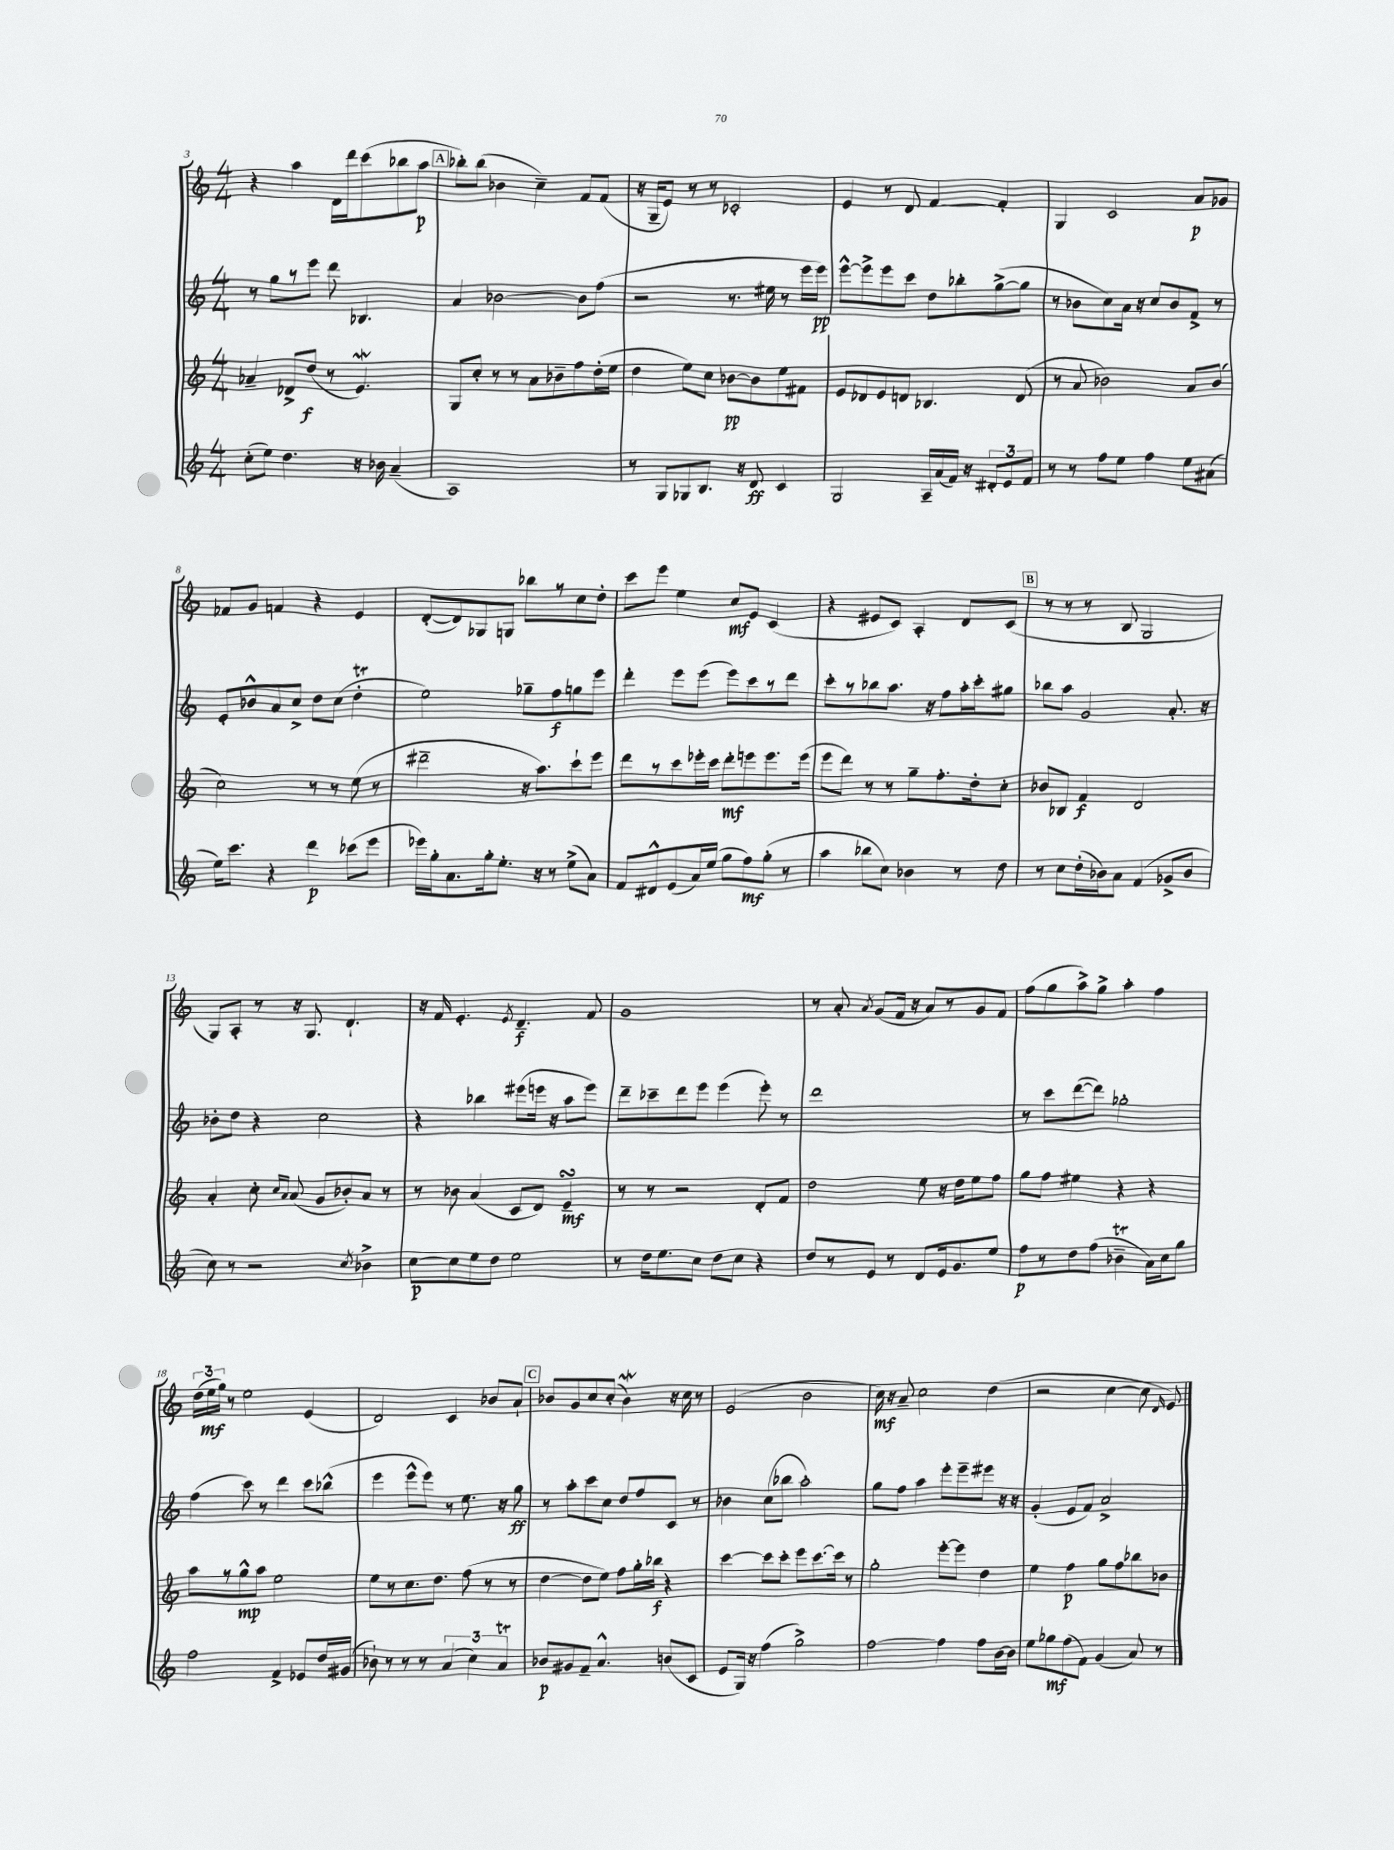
<<
\new StaffGroup <<
\new Staff = "s0" {
    \clef treble \key c \major \numericTimeSignature \time 4/4
    \autoBeamOff r4 a''4 d'16[ d'''16 c'''8( bes''8 a''8]\p |
    \mark \markup { \box "A" } bes''8[-.) bes''8]( bes'4 c''4--) f'8[ f'8]( |
    r16 g16[-- e'8]) r8 r8 ces'2-. |
    e'4 r8 d'8 f'4~ f'4-. |
    g4 c'2 a'8[\p ges'8] |
    fes'8[ g'8] f'4 r4 e'4 |
    d'8[~-.( d'8) ges8 g8] bes''8[ r8 c''8 d''8]-. |
    c'''8[ e'''8] e''4 c''8[\mf e'8] c'4( |
    r4 eis'8[ c'8]) a4-. d'8[ c'8]( |
    \mark \markup { \box "B" } r8 r8 r8 b8 g2 |
    g8[) a8]-. r8 r16 g8. d'4.-! |
    r16 f'16 e'4.-. \acciaccatura { e'8 } d'4.--\f f'8 |
    g'1 |
    r8 a'8-. \acciaccatura { a'8 } g'8[( f'16] r16 a'8[) r8 g'8 f'8] |
    f''8[( g''8 a''8->) g''8]-> a''4-. f''4 |
    \tuplet 3/2 { d''16[( e''16\mf g''16]) } r8 e''2 e'4( |
    d'2) c'4 bes'8[ a'8]-! |
    \mark \markup { \box "C" } bes'8[ g'8 c''8 c''8]-.( bes'4\mordent) r16 c''16 r8 |
    e'2( b'2 |
    c''16\mf) r16 a'8-- c''2 d''4( |
    r2 c''4~ c''8 \grace { d'16 } e'8) \bar "|." |
}
\new Staff = "s1" {
    \clef treble \key c \major \numericTimeSignature \time 4/4
    \autoBeamOff r8 g''8[ r8 e'''8] d'''8 bes4. |
    \mark \markup { \box "A" } a'4 bes'2~ bes'8[ f''8]( |
    r2 r8. eis''16 r8 e'''16[ e'''16]\pp) |
    e'''8[~-^ e'''8-> e'''8 c'''8] d''8[ bes''8-. g''8~->( g''8] |
    r8 bes'8[ c''8) a'16] r16 c''8[ bes'8 f'8]-> r8 |
    e'8[-. bes'8-^ a'8 c''8]-> d''8[ c''8]( d''4-.\trill |
    e''2) ges''8[-- f''8\f g''8 e'''8] |
    d'''4-. e'''8[ e'''8]( e'''8[) c'''8 r8 d'''8] |
    c'''8[-. r8 bes''8 a''8.] r16 f''8[ a''16-. c'''16-. gis''8] |
    \mark \markup { \box "B" } bes''8[ a''8] g'2 a'8.-. r16 |
    bes'8[-. d''8] r4 c''2 |
    r4 bes''4 eis'''8[( e'''16] r16 a''8[ e'''8]) |
    d'''8[-- ces'''8-- d'''8 e'''8] e'''4( e'''8-.) r8 |
    d'''1 |
    r8 c'''8[ d'''8~( d'''8]) ges''2-. |
    f''4( c'''8) r8 d'''4 c'''8[ bes''8]-^( |
    e'''4 e'''8[-^ e'''8]) r8 e''8. r16 g''8\ff |
    \mark \markup { \box "C" } r8 a''8[-. c'''8 c''8] d''8[ f''8 c'8] r8 |
    bes'4 c''8[( bes''8] a''2-.) |
    g''8[ f''8] a''4 e'''8[-. e'''8-- eis'''8] r16 r16 |
    g'4-.( e'8[ f'8]) a'2-> \bar "|." |
}
\new Staff = "s2" {
    \clef treble \key c \major \numericTimeSignature \time 4/4
    \autoBeamOff aes'4-- des'8[-> d''8]\f( r8 e'4.\mordent) |
    \mark \markup { \box "A" } g8[ c''8]-. r8 r8 a'8[ bes'8-- f''8 d''16-.( e''16] |
    d''4 e''8[) c''8] bes'8[~\pp bes'8 e''8 fis'8] |
    e'8[ des'8 e'8 d'8] bes4. d'8( |
    r8 a'8 bes'2) a'8[ bes'8]( |
    c''2) r8 r8 e''8( r8 |
    dis'''2-- r16 a''8.[) c'''8-! e'''8] |
    d'''8[ r8 c'''8 ees'''16-. c'''16] d'''8[-.\mf e'''8 e'''8. e'''16]( |
    e'''8[ d'''8]) r8 r8 g''8[-- f''8.-. d''16-. c''8]-. |
    \mark \markup { \box "B" } bes'8[ bes8] f'4\f d'2 |
    a'4-. c''8-. \grace { c''16[ a'16] } a'8( g'8[ bes'8-.) a'8] r8 |
    r8 bes'8 a'4( c'8[ d'8]) e'4--\turn\mf |
    r8 r8 r2 d'8[-. f'8] |
    d''2 e''8 r16 d''16[ e''8 f''8] |
    g''8[ f''8] eis''4 r4 r4 |
    a''8[ r8 g''8-^\mp a''8] e''2 |
    e''8[ r8 c''8. d''8.] f''8( r8 r8 |
    \mark \markup { \box "C" } d''4~ d''8[ e''8]) f''8[ g''16-. bes''16]\f r4 |
    c'''4~ c'''8[ c'''8]-. e'''8[ c'''8.~ c'''16] r8 |
    g''2-. e'''8[~-. e'''8] d''4 |
    e''4 f''4\p g''8[ f''8 bes''8 bes'8] \bar "|." |
}
\new Staff = "s3" {
    \clef treble \key c \major \numericTimeSignature \time 4/4
    \autoBeamOff c''8[-.( e''8]) d''4. r16 bes'16 a'4--( |
    \mark \markup { \box "A" } a1) |
    r8 g8[ ges8 b8.] r16 d'8\ff c'4 |
    g2 a16[-- a'16( f'16]) r16 \tuplet 3/2 { dis'8[-. e'8 f'8] } |
    r8 r8 f''8[ e''8] f''4 e''8[ ais'8]( |
    e''16[) c'''8.] r4 d'''4\p ces'''8[( e'''8] |
    ees'''16[) g''16-. a'8. g''16-. e''8.]-. r16 r8 e''8[->( a'8]) |
    f'8[ dis'8-^ e'8( a'16) e''16]( g''8[ f''8\mf) g''8]-.( r8 |
    a''4 bes''8[ c''8]) bes'4 r8 d''8 |
    \mark \markup { \box "B" } r8 c''8[ d''16-.( bes'16) a'8] f'4( ges'8[-> bes'8] |
    c''8) r8 r2 \acciaccatura { c''8 } bes'4-> |
    c''8[~\p c''8 e''8 d''8] e''2 |
    r8 d''16[ e''8. c''8] d''8[ c''8] r4 |
    d''8[ r8 e'8] r8 d'8[ e'16 g'8. e''8] |
    f''8[\p r8 d''8 f''8]( bes'4--\trill a'16[) c''16 g''8] |
    f''2 f'4-> ees'8[ d''16 gis'16]( |
    bes'8-!) r8 r8 r8 \tuplet 3/2 { a'4( c''4) a'4\trill } |
    \mark \markup { \box "C" } bes'8[\p gis'8 f'8]-- a'4.-^ b'8[( c'8] |
    e'8[ g16]) r16 f''4( g''2->) |
    f''2~ f''4 f''8[ b'16~ b'16] |
    e''8[ ges''8\mf f''8( f'8]) g'4( a'8) r8 \bar "|." |
}
>>
>>
\layout { \context { \Score currentBarNumber = #3 } }
